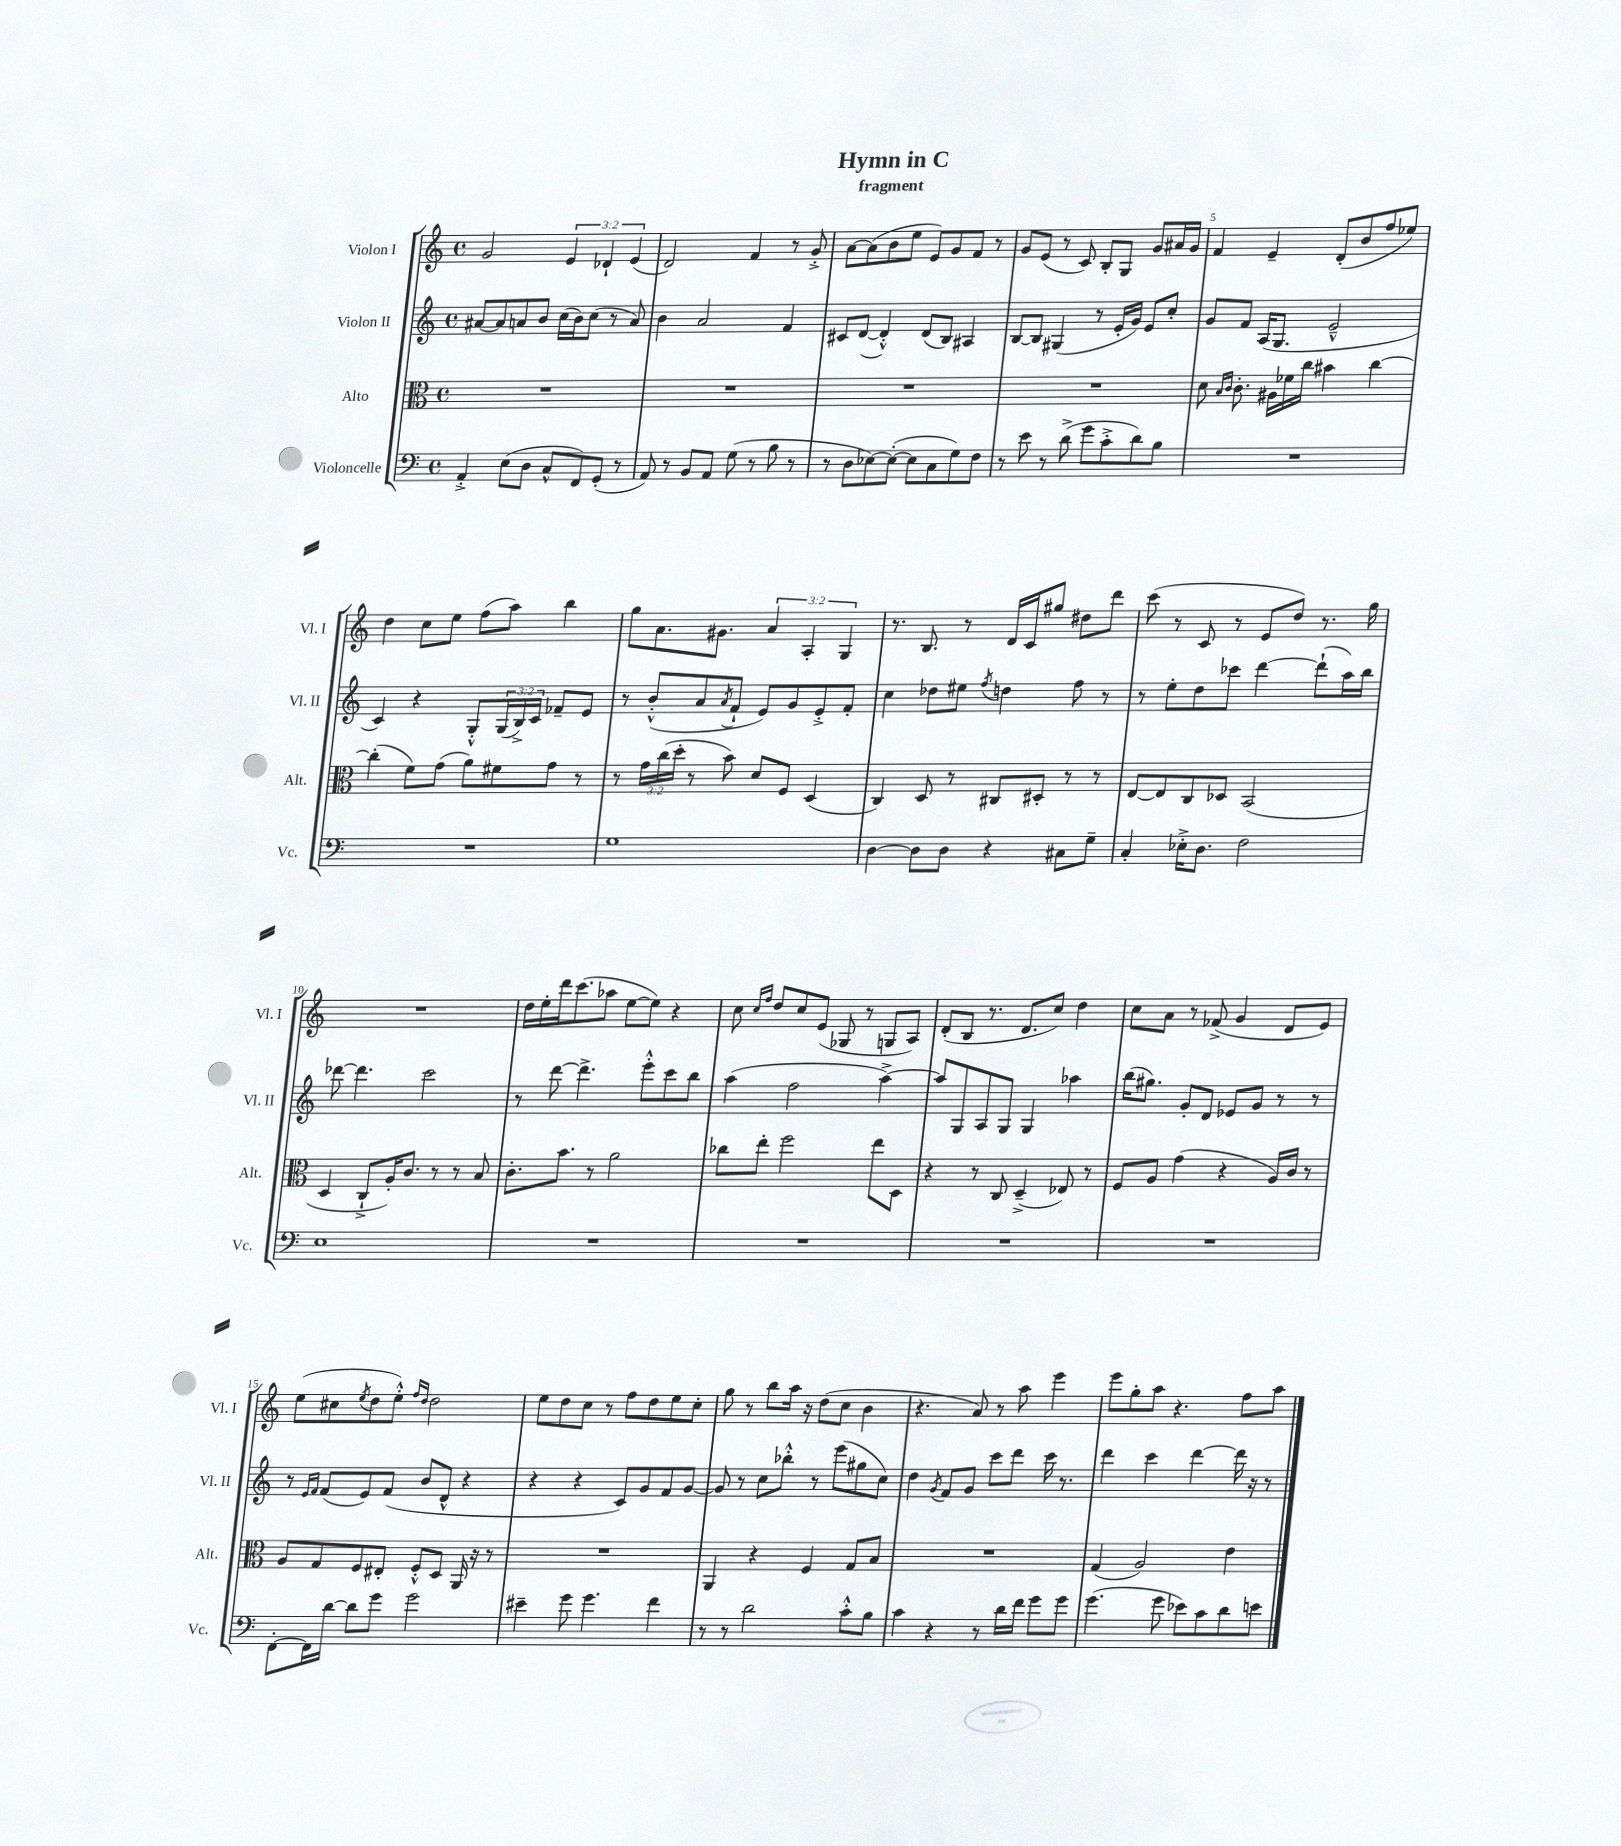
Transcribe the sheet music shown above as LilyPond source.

\header { title = "Hymn in C" subtitle = "fragment" }
<<
\new StaffGroup <<
\new Staff = "s0" \with { instrumentName = "Violon I" shortInstrumentName = "Vl. I" } {
    \clef treble \key c \major \defaultTimeSignature \time 4/4 \override Staff.TupletNumber.text = #tuplet-number::calc-fraction-text
    g'2 \tuplet 3/2 { e'4 des'4-! e'4( } |
    d'2) f'4 r8 g'8-.-> |
    a'8~ a'8( b'8 e''8 e'8) g'8 f'8 r8 |
    g'8 e'8( r8 c'8) b8-. g8 g'8 ais'16 g'16 |
    f'4 e'4-- d'8-.( b'8 f''8 ees''8) |
    d''4 c''8 e''8 f''8( a''8) b''4 |
    g''8 a'8. gis'8. \tuplet 3/2 { a'4 a4-. g4 } |
    r8. b8. r8 d'16 c'16 gis''8 dis''8 d'''8 |
    c'''8( r8 c'8 r8 e'8 d''8) r8. g''16 |
    R1 |
    d''16 e''16-. d'''16 c'''8.( aes''8 e''8~ e''8) r4 |
    c''8 \grace { c''16 f''16 } d''8 c''8 e'8( ges8 r8 g8 a8) |
    d'8-.( b8 r8. d'8. c''8) d''4 |
    c''8 a'8 r8 fes'8->( g'4 d'8 e'8) |
    e''8( cis''8 \acciaccatura { e''8 } d''8 e''8-.-^) \grace { f''16 d''16 } d''2 |
    e''8 d''8 c''8 r8 f''8 d''8 e''8 c''8-. |
    g''8 r8 b''8 a''16 r16 d''8( c''8 b'4 |
    r4. a'8) r8 a''8 e'''4 |
    e'''8 g''8-. a''8 r4. f''8 a''8 \bar "|." |
}
\new Staff = "s1" \with { instrumentName = "Violon II" shortInstrumentName = "Vl. II" } {
    \clef treble \key c \major \defaultTimeSignature \time 4/4 \override Staff.TupletNumber.text = #tuplet-number::calc-fraction-text
    ais'8~ ais'8 a'8 b'8 c''16( b'16) c''8( r8 a'8) |
    b'4 a'2 f'4 |
    cis'8 d'8~( d'4-.-^) d'8( b8) ais4 |
    b8~ b8 gis4( r8 e'16-. g'16) e'8 c''8-. |
    g'8 f'8 a16( g8. e'2---^ |
    c'4) r4 g8-.-^ \tuplet 3/2 { g16( b16->) c'16 } fes'8-- e'8 |
    r8 b'8-.-^( a'8 \acciaccatura { a'8 } f'8-! e'8) g'8 e'8-.-> f'8-. |
    c''4 des''8 eis''8 \acciaccatura { f''8 } d''4 f''8 r8 |
    r8 e''8-. d''8 ces'''8 d'''4~ d'''8-!( a''16) b''16 |
    des'''8~ des'''4. c'''2 |
    r8 d'''8~ d'''4.-> e'''8-.-^ c'''8 b''8 |
    a''4( f''2 a''4~->) |
    a''8 g8 a8 g8 g4 aes''4 |
    b''16( gis''8.) g'8-. d'8 ees'8 g'8 r8 r8 |
    r8 \grace { e'16 f'16 } f'8( e'8) f'8( b'8 d'8-^ r4 |
    r4 r4 c'8) g'8 f'8 g'8~ |
    g'8 r8 c''8 bes''8-.-^ r8 e'''8( gis''8 c''8) |
    d''4 \acciaccatura { g'8 } f'8 g'8 c'''8 d'''8 c'''16 r8. |
    d'''4 c'''4 d'''4~ d'''16 r16 r8 \bar "|." |
}
\new Staff = "s2" \with { instrumentName = "Alto" shortInstrumentName = "Alt." } {
    \clef alto \key c \major \defaultTimeSignature \time 4/4 \override Staff.TupletNumber.text = #tuplet-number::calc-fraction-text
    R1 |
    R1 |
    R1 |
    R1 |
    d'8 \grace { b16 c'16 } c'8.-. ais16 fes'16 c''16 bis'4 c''4~ |
    c''4-.( f'8) g'8( a'8) fis'8 g'8 r8 |
    r8 \tuplet 3/2 { g'16 c''16( d''16-. } r8 b'8) d'8 f8 d4( |
    c4) d8 r8 cis8 dis8-. r8 r8 |
    e8~ e8 c8 des8 b,2( |
    d4 c8-!-> a16-.) c'8. r8 r8 b8 |
    c'8.-. b'8. r8 a'2 |
    ces''8 e''8-. f''2 e''8 d8 |
    r4 r8 c8 d4--->( ees8) r8 |
    f8 a8 g'4( r4 a16) c'16 r8 |
    a8 g8 f8 eis8-. f8-.-^ d8 a,16 r16 r8 |
    R1 |
    a,4 r4 f4 g8 b8 |
    R1 |
    g4( a2) e'4 \bar "|." |
}
\new Staff = "s3" \with { instrumentName = "Violoncelle" shortInstrumentName = "Vc." } {
    \clef bass \key c \major \defaultTimeSignature \time 4/4
    a,4-.-> e8( d8 c8-^ f,8) g,8-.( r8 |
    a,8) r8 b,8 a,8 g8( r8 b8 r8 |
    r8 d8 ees8~) ees8~-.( ees8 c8 g8) f8 |
    r8 e'8 r8 d'8->( g'8 c'8-.-> d'8) b8 |
    R1 |
    R1 |
    g1 |
    d4~ d8 d8 r4 cis8 g8-- |
    c4-. ees16-.-> d8. f2 |
    e1 |
    R1 |
    R1 |
    R1 |
    R1 |
    f,8~-. f,16 d'16~ d'8 g'8 g'2 |
    eis'4-- g'8 g'4. f'4 |
    r8 r8 d'2 c'8-.-^ b8 |
    c'4 r4 r8 d'16 f'16 g'8 g'8 |
    g'4.( g'8 ees'8) c'8 d'8 e'8 \bar "|." |
}
>>
>>
\layout { \context { \Score \override BarNumber.break-visibility = ##(#f #t #t) barNumberVisibility = #(every-nth-bar-number-visible 5) } }
